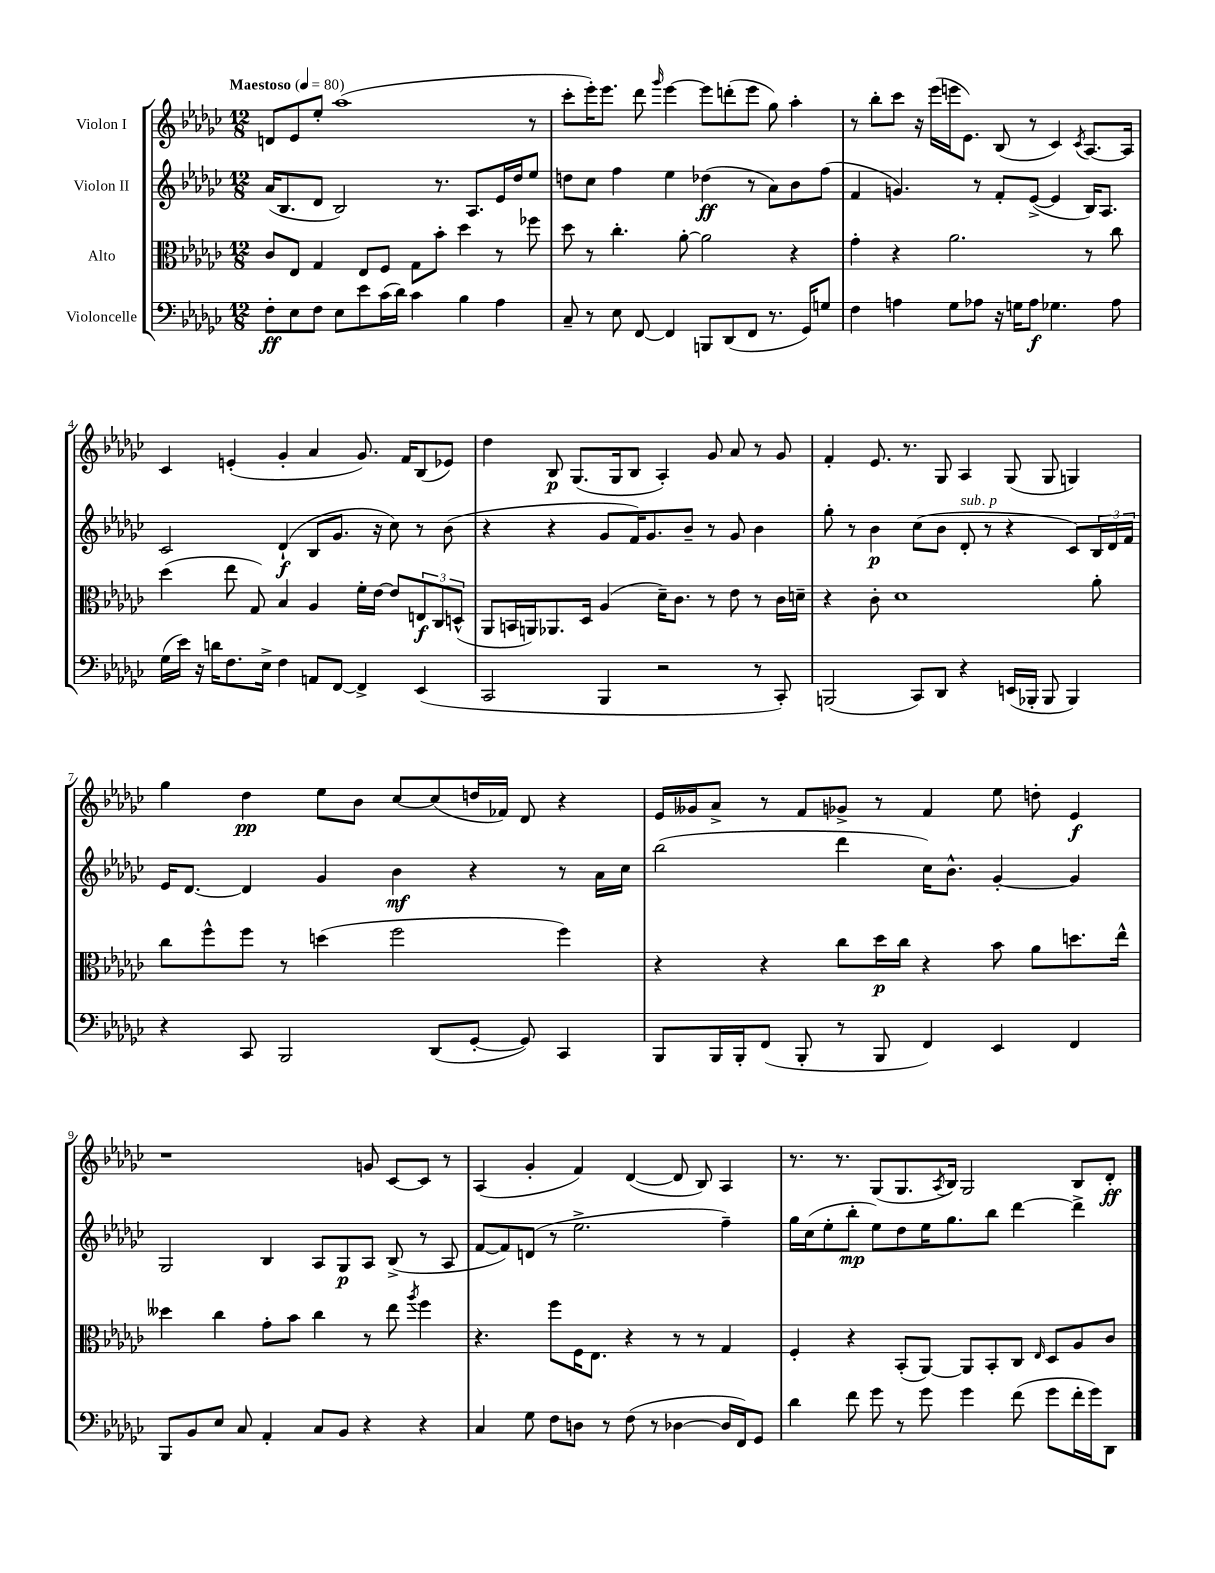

**kern	**kern	**kern	**kern
*staff4	*staff3	*staff2	*staff1
*clefF4	*clefC3	*clefG2	*clefG2
*k[b-e-a-d-g-c-]	*k[b-e-a-d-g-c-]	*k[b-e-a-d-g-c-]	*k[b-e-a-d-g-c-]
*M12/8	*M12/8	*M12/8	*M12/8
*MM80	*MM80	*MM80	*MM80
8F'	8c-	(16a-	8d
.	.	8.B-	.
8E-	8E-	.	8e-
8F	4G-	8d-	8ee-'
8E-	.	2B-)	(1aa-
8e-	8E-	.	.
(16c-	8F	.	.
16d-)	.	.	.
4c-	8G-	.	.
.	8b-'	8.r	.
4B-	4dd-	.	.
.	.	8.A-	.
4A-	8r	16e-	.
.	.	16dd-	.
.	8ff-	8ee-	8r
=	=	=	=
8C-~	8dd-	8dd	8ccc-'
8r	8r	8cc-	16eee-')
.	.	.	8.eee-
8E-	4.cc-'	4ff	.
[8FF	.	.	8ddd-
.	.	.	16qqggg-
4FF]	.	4ee-	[4eee-
.	[8a-'	.	.
8BBB	2a-]	(4dd-	8eee-]
(8DD-	.	.	(8ddd'
8FF	.	8r	8eee-
8.r	.	8a-)	8gg-)
.	4r	8b-	4aa-'
16GG-)	.	.	.
8G	.	(8ff	.
=	=	=	=
4F	4g-'	4f	8r
.	.	.	8bb-'
4A	4r	4.g)	8ccc-
.	.	.	16r
.	.	.	(16eee-
8G-	2.a-	.	16eee
.	.	.	8.e-)
8A-	.	8r	.
16r	.	8f'	(8B-
16G	.	.	.
8A-	.	([8e-^	8r
4.G-	.	4e-]	4c-)
.	.	.	8qc-
.	8r	16B-)	[8.A-
.	.	8.A-	.
8A-	8cc-	.	.
.	.	.	16A-]
=	=	=	=
(16G-	(4dd-	2c-	4c-
16e-)	.	.	.
16r	.	.	.
16d	.	.	.
8.F	8ee-	.	(4e'
.	8G-)	.	.
16E-^	.	.	.
4F	4B-	(4d-`	4g-'
8AA	4A-	8B-	4a-
[8FF	.	8.g-	.
4FF^]	16f'	.	8.g-)
.	[16e-	16r	.
.	8e-]	8cc-)	.
.	.	.	16f
(4EE-	12E	8r	(8B-
.	12C-	.	.
.	.	(8b-	8e-)
.	(12D^^	.	.
=	=	=	=
2CC-	8AA-	4r	4dd-
.	16BB	.	.
.	16AA)	.	.
.	8.AA-	4r	8B-
.	.	.	(8.G-
.	16D-	.	.
4BBB-	(4A-	8g-	.
.	.	.	16G-
.	.	16f)	8B-
.	.	8.g-	.
2r	16d-~)	.	4A-')
.	8.c-	.	.
.	.	8b-~	.
.	8r	8r	8g-
.	8e-	8g-	8a-
8r	8r	4b-	8r
8CC-')	16c-	.	8g-
.	16d~	.	.
=	=	=	=
(2BBB	4r	8gg-'	4f'
.	.	8r	.
.	8c-'	4b-	8.e-
.	1d-	.	.
.	.	.	8.r
8CC-)	.	(8cc-	.
8DD-	.	8b-	8G-
4r	.	8d-'	4A-
.	.	8r	.
(16EE	.	4r	(8G-
16BBB-'	.	.	.
8BBB-	.	.	8G-
4BBB-)	.	8c-)	4G)
.	8a-'	24B-	.
.	.	24d-	.
.	.	24f	.
=	=	=	=
4r	8cc-	16e-	4gg-
.	.	[8.d-	.
.	8ff^^	.	.
8CC-	8ff	4d-]	4dd-
2BBB-	8r	.	.
.	(4dd	4g-	8ee-
.	.	.	8b-
.	2ff	4b-	[8cc-
(8DD-	.	.	(8cc-]
[8GG-'	.	4r	16dd
.	.	.	16f-)
8GG-])	.	.	8d-
4CC-	4ff)	8r	4r
.	.	16a-	.
.	.	16cc-	.
=	=	=	=
8BBB-	4r	(2bb-	16e-
.	.	.	16g--
16BBB-	.	.	8a-^
16BBB-'	.	.	.
(8FF	4r	.	8r
8BBB-'	.	.	8f
8r	8cc-	4ddd-	8g-^
8BBB-	16dd-	.	8r
.	16cc-	.	.
4FF)	4r	16cc-)	4f
.	.	8.b-^^	.
4EE-	8b-	[4g-'	8ee-
.	8a-	.	8dd'
4FF	8.dd	4g-]	4e-
.	16ee-^^	.	.
=	=	=	=
8BBB-	4dd--	2G-	1r
8BB-	.	.	.
8E-	4cc-	.	.
8C-	.	.	.
4AA-'	8g-'	4B-	.
.	8b-	.	.
8C-	4cc-	8A-	.
8BB-	.	8G-	.
4r	8r	8A-	8g
.	8ee-	(8B-^	[8c-
.	8qaa-	.	.
4r	4ff	8r	8c-]
.	.	8A-	8r
=	=	=	=
4C-	4.r	[8f	(4A-
.	.	8f])	.
8G-	.	(8d	4g-'
8F	8ff	8r	.
8D	16F	2.ee-^	4f)
.	8.E-	.	.
8r	.	.	.
(8F	4r	.	([4d-
8r	.	.	.
[4D-	8r	.	8d-]
.	8r	.	8B-)
16D-]	4G-	4ff~)	4A-
16FF)	.	.	.
8GG-	.	.	.
=	=	=	=
4d-	4F'	16gg-	8.r
.	.	(16cc-	.
.	.	8ee-'	.
.	.	.	8.r
8f	4r	8bb-'	.
8g-	.	8ee-)	(8G-
8r	(8BB-'	8dd-	8.G-
8g-	[8AA-)	16ee-	.
.	.	.	8qA-
.	.	8.gg-	16B-)
4g-	8AA-]	.	2G-
.	8BB-'	8bb-	.
(8f	8C-	[4ddd-	.
.	16qqE-	.	.
8g-	8D-	.	.
16f'	8A-	4ddd-^]	8B-
16g-)	.	.	.
8DD-	8c-	.	8d-'
==	==	==	==
*-	*-	*-	*-
